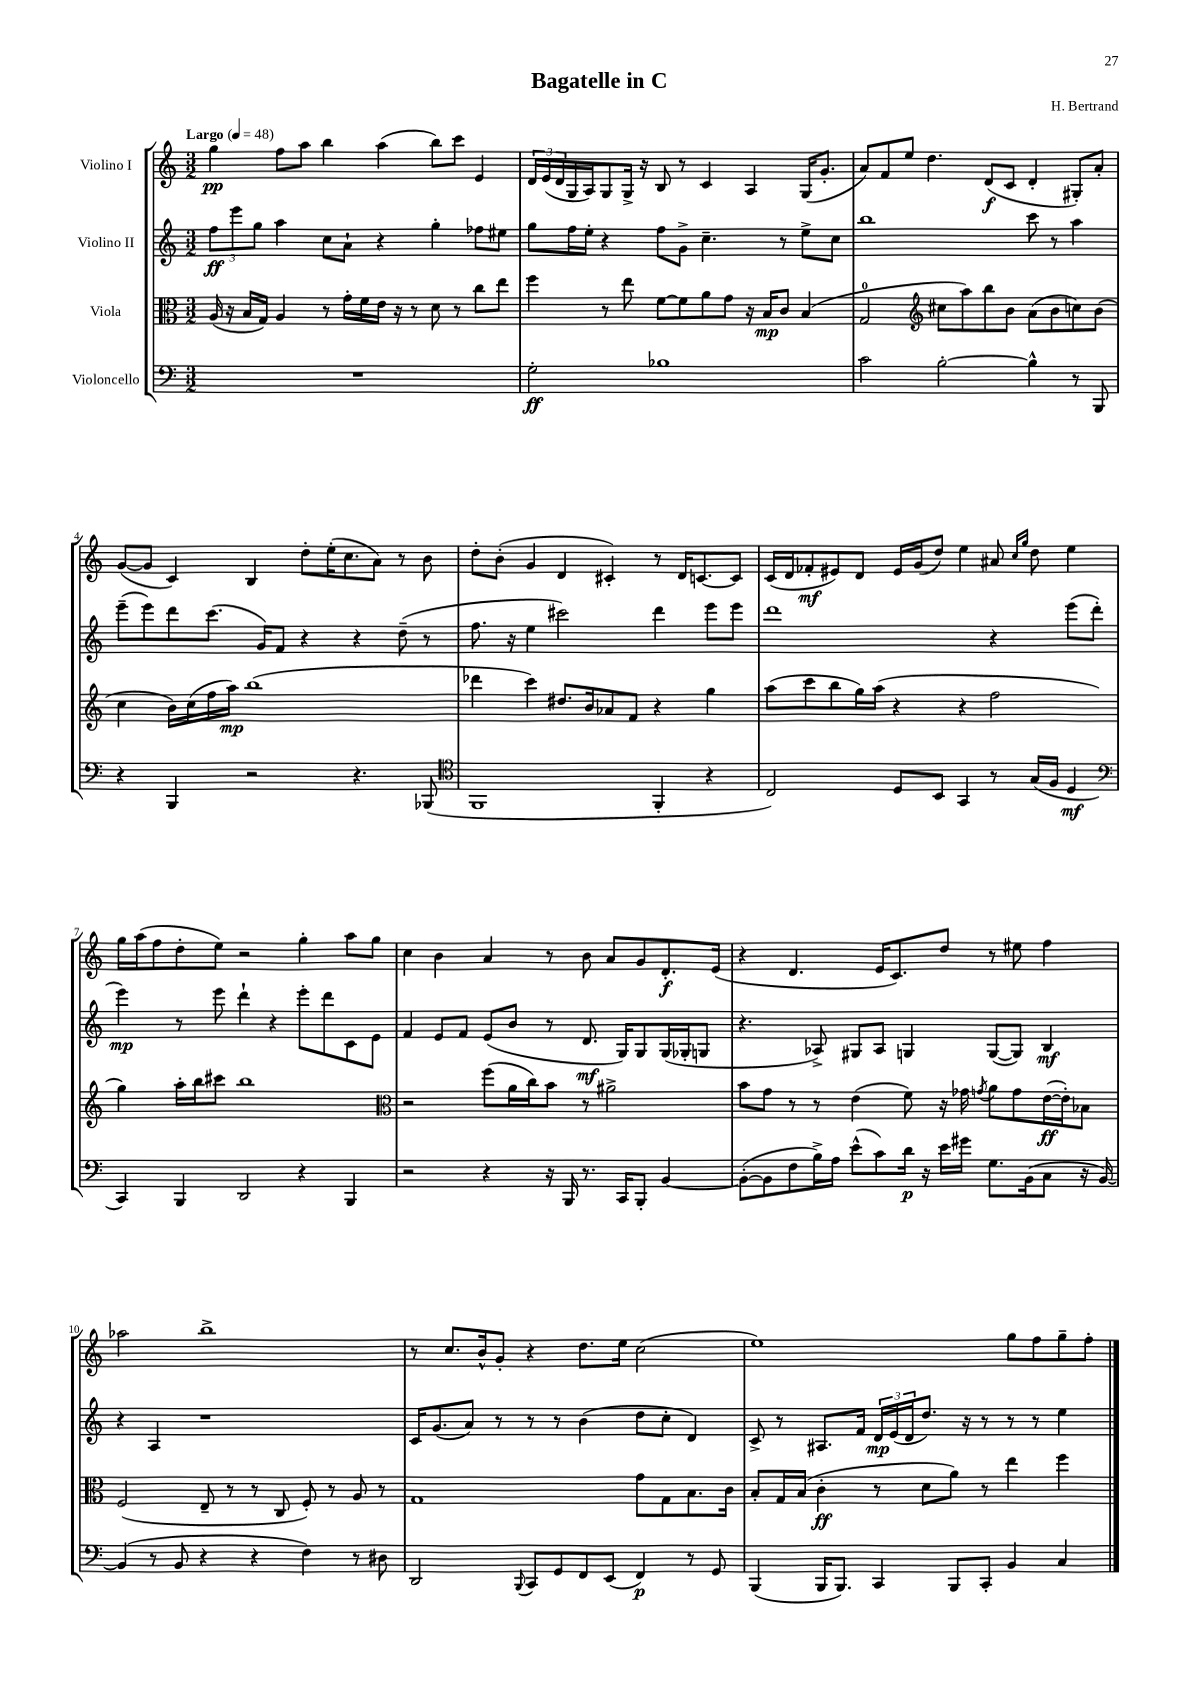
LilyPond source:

\header { title = "Bagatelle in C" composer = "H. Bertrand" }
<<
\new StaffGroup <<
\new Staff = "s0" \with { instrumentName = "Violino I" } {
    \clef treble \key c \major \numericTimeSignature \time 3/2 \tempo "Largo" 4 = 48
    g''4\pp f''8 a''8 b''4 a''4( b''8) c'''8 e'4 |
    \tuplet 3/2 { d'16 e'16( d'16 } g16 a16) g8 g16-> r16 b8 r8 c'4 a4 g16( g'8.-. |
    a'8) f'8 e''8 d''4. d'8\f( c'8 d'4-. gis8-.) a'8-. |
    g'8~( g'8 c'4) b4 d''8-. e''16-.( c''8. a'8) r8 b'8 |
    d''8-. b'8-.( g'4 d'4 cis'4-.) r8 d'16 c'8.~ c'8 |
    c'16( d'16 fes'8-.\mf eis'8) d'8 eis'16 g'16( d''8) e''4 ais'8 \grace { c''16 g''16 } d''8 e''4 |
    g''16 a''16( f''8 d''8-. e''8) r2 g''4-. a''8 g''8 |
    c''4 b'4 a'4 r8 b'8 a'8 g'8 d'8.-.\f e'16( |
    r4 d'4. e'16 c'8.) d''8 r8 eis''8 f''4 |
    aes''2 b''1-> |
    r8 c''8. b'16-^ g'8-. r4 d''8. e''16 c''2( |
    e''1) g''8 f''8 g''8-- f''8-. \bar "|." |
}
\new Staff = "s1" \with { instrumentName = "Violino II" } {
    \clef treble \key c \major \numericTimeSignature \time 3/2
    \tuplet 3/2 { f''8\ff e'''8 g''8 } a''4 c''8 a'8-! r4 g''4-. fes''8 eis''8 |
    g''8 f''16 e''16-. r4 f''8 g'8-> c''4.-- r8 e''8-> c''8 |
    b''1 c'''8 r8 a''4 |
    e'''8--( e'''8) d'''8 c'''8.( g'16) f'8 r4 r4 d''8--( r8 |
    f''8. r16 e''4 cis'''2) d'''4 e'''8 e'''8 |
    d'''1 r4 e'''8( d'''8-. |
    e'''4\mp) r8 e'''8 d'''4-! r4 e'''8-. d'''8 c'8 e'8 |
    f'4 e'8 f'8 e'8( b'8 r8 d'8.\mf g16) g8 g16( ges16-. g8 |
    r4. aes8->) gis8 aes8 g4 g8~( g8) b4\mf |
    r4 a4 r1 |
    c'16 g'8.( a'8) r8 r8 r8 b'4( d''8 c''8-. d'4) |
    c'8-> r8 ais8. f'16 \tuplet 3/2 { d'16\mp e'16( d'16 } d''8.) r16 r8 r8 r8 e''4 \bar "|." |
}
\new Staff = "s2" \with { instrumentName = "Viola" } {
    \clef alto \key c \major \numericTimeSignature \time 3/2
    a16( r16 b16 g16) a4 r8 g'16-. f'16 e'16 r16 r8 d'8 r8 c''8 e''8 |
    f''4 r8 e''8 f'8~ f'8 a'8 g'8 r16 b16\mp c'8 b4( |
    g2-0 \clef treble cis''8 a''8) b''8 b'8 a'8( b'8 c''8) b'8( |
    c''4 b'16) c''16( f''16 a''16\mp) b''1( |
    des'''4 c'''4) dis''8. b'16 aes'8 f'8 r4 g''4 |
    a''8( c'''8 b''8 g''16) a''16( r4 r4 f''2 |
    g''4) a''16-. b''16 cis'''8 b''1 |
    \clef alto r2 f''8( a'16 c''16) b'8 r8 ais'2-> |
    b'8 g'8 r8 r8 e'4( f'8) r16 ges'16 \acciaccatura { g'8 } a'8 g'8 e'16~\ff( e'16-.) bes8 |
    f2( e8-- r8 r8 c8 f8-.) r8 a8 r8 |
    g1 g'8 g8 b8. c'16 |
    b8-. g16 b16( c'4-.\ff r8 d'8 a'8) r8 e''4 f''4 \bar "|." |
}
\new Staff = "s3" \with { instrumentName = "Violoncello" } {
    \clef bass \key c \major \numericTimeSignature \time 3/2
    R1. |
    g2-.\ff bes1 |
    c'2 b2~-. b4-^ r8 b,,8 |
    r4 b,,4 r2 r4. bes,,8( |
    \clef tenor f,1 f,4-. r4 |
    c2) d8 b,8 g,4 r8 g16( f16 d4\mf |
    \clef bass c,4) b,,4 d,2 r4 b,,4 |
    r2 r4 r16 b,,16 r8. c,16 b,,8-. b,4~ |
    b,8~-.( b,8 f8 b16->) a16 e'8-^( c'8) d'16\p r16 e'16 gis'16 g8. b,16( c8 r16 b,16~) |
    b,4( r8 b,8 r4 r4 f4) r8 dis8 |
    d,2 \appoggiatura { b,,8 } c,8 g,8 f,8 e,8( f,4\p) r8 g,8 |
    b,,4( b,,16 b,,8.) c,4 b,,8 c,8-. b,4 c4 \bar "|." |
}
>>
>>
